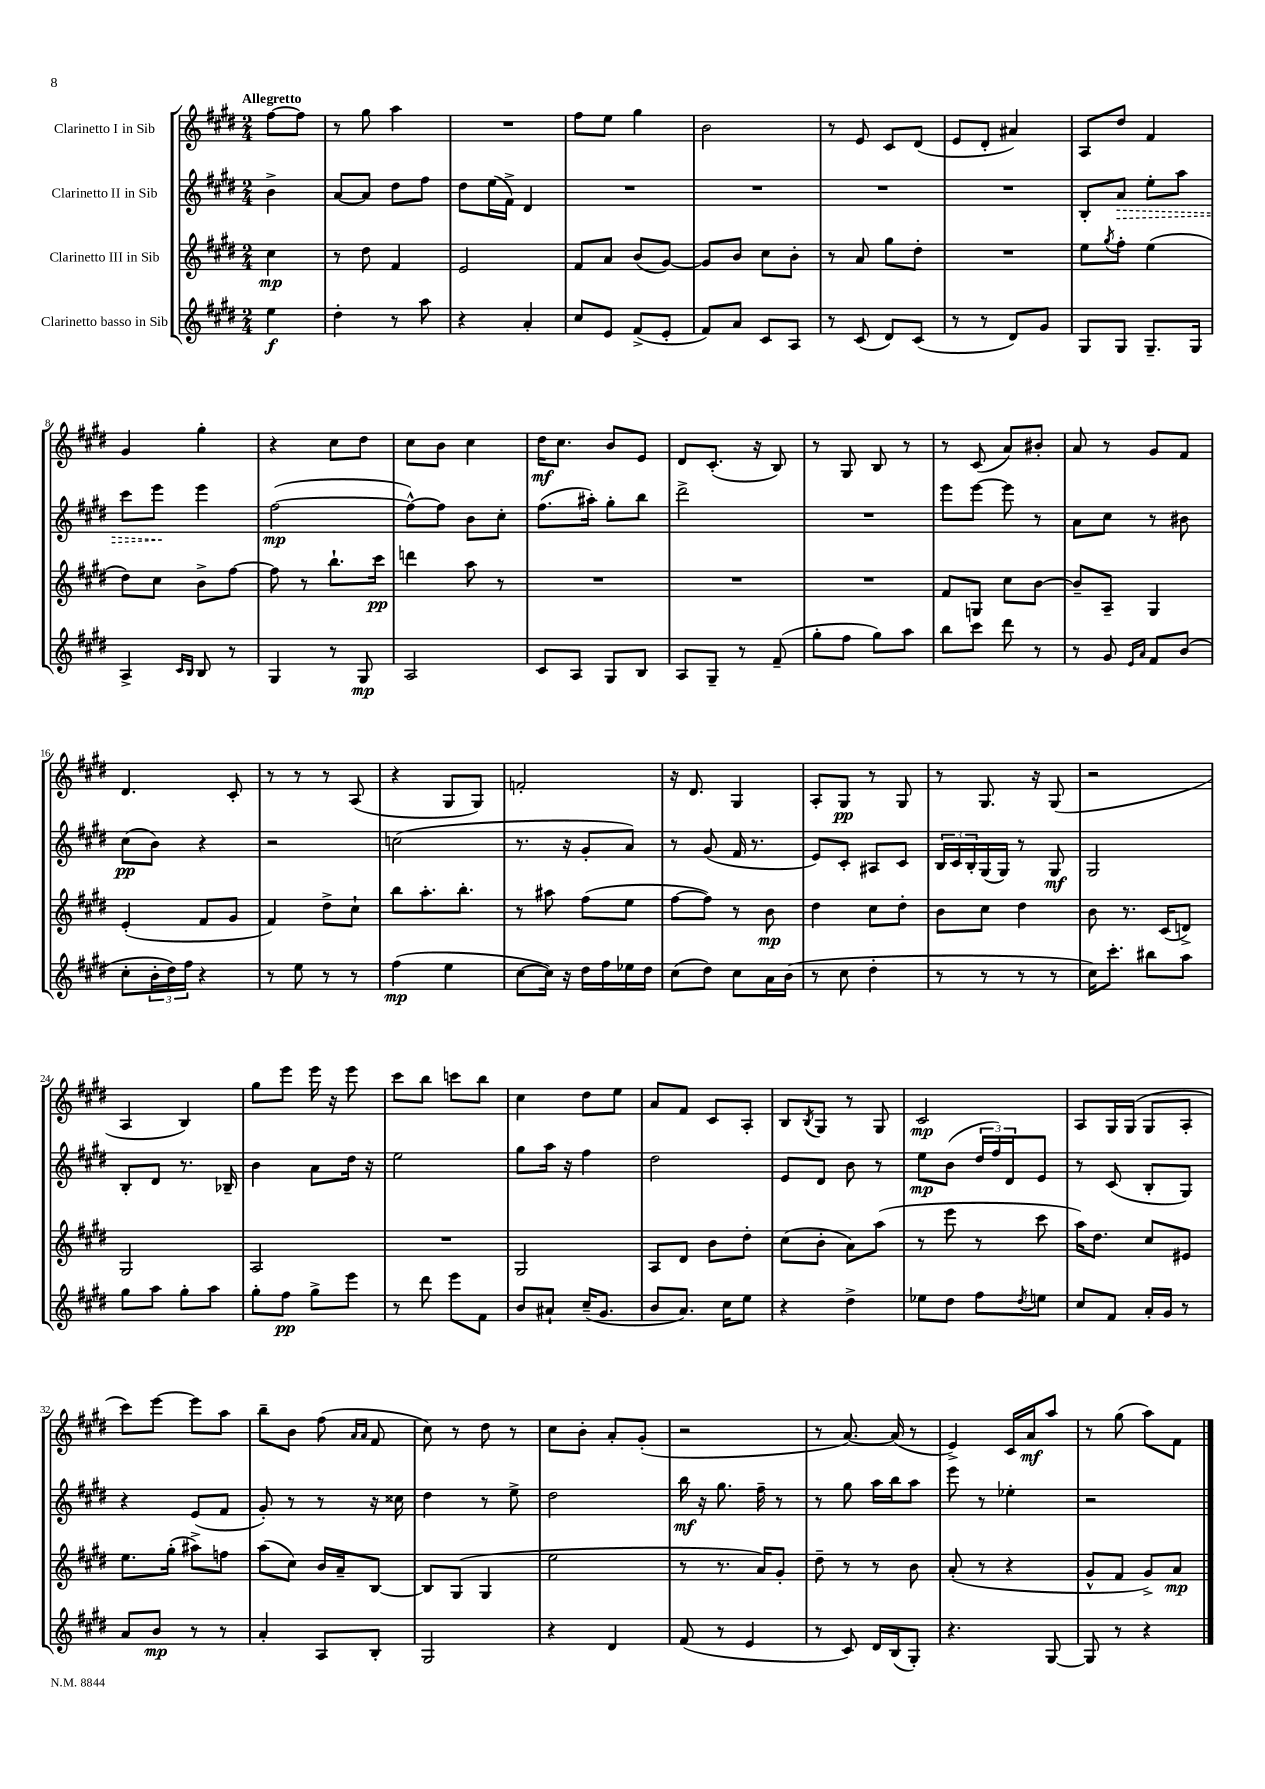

**kern	**kern	**kern	**kern
*staff4	*staff3	*staff2	*staff1
*clefG2	*clefG2	*clefG2	*clefG2
*k[f#c#g#d#]	*k[f#c#g#d#]	*k[f#c#g#d#]	*k[f#c#g#d#]
*M2/4	*M2/4	*M2/4	*M2/4
4ee	4cc#	4b^	[8ff#
.	.	.	8ff#]
=	=	=	=
4dd#'	8r	[8a	8r
.	8dd#	8a]	8gg#
8r	4f#	8dd#	4aa
8aa	.	8ff#	.
=	=	=	=
4r	2e	8dd#	2r
.	.	(16ee	.
.	.	16f#^)	.
4a'	.	4d#	.
=	=	=	=
8cc#	8f#	2r	8ff#
8e	8a	.	8ee
(8f#^	(8b	.	4gg#
8e'	[8g#)	.	.
=	=	=	=
8f#)	8g#]	2r	2b
8a	8b	.	.
8c#	8cc#	.	.
8A	8b'	.	.
=	=	=	=
8r	8r	2r	8r
(8c#	8a	.	8e
8d#)	8gg#	.	8c#
(8c#	8dd#'	.	(8d#
=	=	=	=
8r	2r	2r	8e
8r	.	.	8d#'
8d#)	.	.	4a#)
8g#	.	.	.
=	=	=	=
8G#	8ee	8B'	8A
.	8qgg#	.	.
8G#	8ff#'	8a	8dd#
8.G#~	(4ee	8ee'	4f#
.	.	8aa	.
16G#	.	.	.
=	=	=	=
4A^	8dd#)	8ccc#	4g#
.	8cc#	8eee	.
16qqc#	.	.	.
16qqB	.	.	.
8B	8b^	4eee	4gg#'
8r	[8ff#	.	.
=	=	=	=
4G#	8ff#]	([2ff#	4r
.	8r	.	.
8r	8.bb`	.	8cc#
8G#	.	.	8dd#
.	16ccc#	.	.
=	=	=	=
2A	4ddd	8ff#^^_)	8cc#
.	.	8ff#]	8b
.	8aa	8b	4cc#
.	8r	8cc#'	.
=	=	=	=
8c#	2r	(8.ff#	16dd#
.	.	.	8.cc#
8A	.	.	.
.	.	16aa#')	.
8G#	.	8gg#'	8b
8B	.	8bb	8e
=	=	=	=
8A	2r	2ddd#^	8d#
8G#~	.	.	(8.c#'
8r	.	.	.
.	.	.	16r
(8f#~	.	.	8B)
=	=	=	=
8gg#'	2r	2r	8r
8ff#	.	.	8G#
8gg#)	.	.	8B
8aa	.	.	8r
=	=	=	=
8bb	8f#	8eee	8r
8ccc#	8G	[8eee	(8c#
8ddd#	8cc#	8eee]	8a)
8r	[8b	8r	8b#'
=	=	=	=
8r	8b~]	8a	8a
8g#	8A~	8cc#	8r
16qqe	.	.	.
16qqa	.	.	.
8f#	4G#	8r	8g#
(8b	.	8b#	8f#
=	=	=	=
8cc#'	(4e'	(8cc#	4.d#
24b'	.	8b)	.
24dd#)	.	.	.
24ff#	.	.	.
4r	8f#	4r	.
.	8g#	.	8c#'
=	=	=	=
8r	4f#)	2r	8r
8ee	.	.	8r
8r	8dd#^	.	8r
8r	8cc#`	.	(8A
=	=	=	=
(4ff#	8bb	(2cc	4r
.	8.aa'	.	.
4ee	.	.	8G#
.	8.bb'	.	.
.	.	.	8G#)
=	=	=	=
[8cc#	8r	8.r	2f'
16cc#])	8aa#	.	.
16r	.	16r	.
16dd#	(8ff#	8g#'	.
16ff#	.	.	.
16ee-	8ee	8a)	.
16dd#	.	.	.
=	=	=	=
(8cc#	[8ff#	8r	16r
.	.	.	8.d#
8dd#)	8ff#])	(8g#	.
8cc#	8r	16f#	4G#
.	.	8.r	.
16a	8b	.	.
(16b	.	.	.
=	=	=	=
8r	4dd#	8e)	8A'
8cc#	.	8c#'	8G#
4dd#'	8cc#	8A#	8r
.	8dd#'	8c#	8G#
=	=	=	=
8r	8b	24B	8r
.	.	24c#	.
.	.	24B'	.
8r	8cc#	(16G#	8.G#
.	.	16G#)	.
8r	4dd#	8r	.
.	.	.	16r
8r	.	8G#	(8G#
=	=	=	=
16cc#)	8b	2G#	2r
8.ccc#'	.	.	.
.	8.r	.	.
8bb#	.	.	.
.	(16c#	.	.
8aa	8d^)	.	.
=	=	=	=
8gg#	2G#	8B'	4A
8aa	.	8d#	.
8gg#'	.	8.r	4B)
8aa	.	.	.
.	.	16B-~	.
=	=	=	=
8gg#'	2A	4b	8gg#
8ff#	.	.	8eee
8gg#^	.	8a	16eee
.	.	.	16r
8eee	.	16dd#	8eee
.	.	16r	.
=	=	=	=
8r	2r	2ee	8ccc#
8ddd#	.	.	8bb
8eee	.	.	8ccc
8f#	.	.	8bb
=	=	=	=
8b	2G#	8gg#	4cc#
8a#`	.	16aa	.
.	.	16r	.
(16cc#~	.	4ff#	8dd#
8.g#	.	.	.
.	.	.	8ee
=	=	=	=
8b	8A	2dd#	8a
8.a)	8d#	.	8f#
.	8b	.	8c#
16cc#	.	.	.
8ee	8dd#'	.	8A'
=	=	=	=
4r	(8cc#	8e	8B
.	.	.	8qB
.	8b'	8d#	8G#
4dd#^	8a)	8b	8r
.	(8aa	8r	8G#
=	=	=	=
8ee-	8r	8ee	2c#
8dd#	8eee	(8b	.
8ff#	8r	24dd#	.
.	.	24ff#)	.
.	.	24d#	.
8qdd#	.	.	.
8ee	8ccc#	8e	.
=	=	=	=
8cc#	16aa)	8r	8A
.	8.dd#	.	.
8f#	.	(8c#	16G#
.	.	.	(16G#
16a'	8cc#	8B'	8G#
16g#	.	.	.
8r	8e#	8G#)	8A'
=	=	=	=
8a	8.ee	4r	8ccc#)
8b	.	.	[8eee
.	(16gg#'	.	.
8r	8aa#^)	(8e	8eee]
8r	8ff	8f#	8aa
=	=	=	=
4a'	(8aa	8g#')	8bb~
.	8cc#)	8r	8b
8A	16b	8r	(8ff#
.	16a~	.	.
.	.	.	16qqa
.	.	.	16qqa
8B'	[8B	16r	8f#
.	.	16cc##	.
=	=	=	=
2G#	8B]	4dd#	8cc#)
.	(8G#	.	8r
.	4G#	8r	8dd#
.	.	8ee^	8r
=	=	=	=
4r	2ee	2dd#	8cc#
.	.	.	8b'
4d#	.	.	8a'
.	.	.	(8g#'
=	=	=	=
(8f#	8r	16bb	2r
.	.	16r	.
8r	8.r	8.gg#	.
4e	.	.	.
.	16a)	16ff#~	.
.	8g#'	8r	.
=	=	=	=
8r	8dd#~	8r	8r
8c#)	8r	8gg#	[8.a)
16d#	8r	16aa	.
(16B	.	16bb	(16a]
8G#')	8b	8aa	8r
=	=	=	=
4.r	(8a'	8eee	4e^)
.	8r	8r	.
.	4r	4ee-'	16c#
.	.	.	16a
[8G#	.	.	8aa
=	=	=	=
8G#]	8g#^^	2r	8r
8r	8f#	.	(8gg#
4r	8g#^)	.	8aa)
.	8a	.	8f#
==	==	==	==
*-	*-	*-	*-
